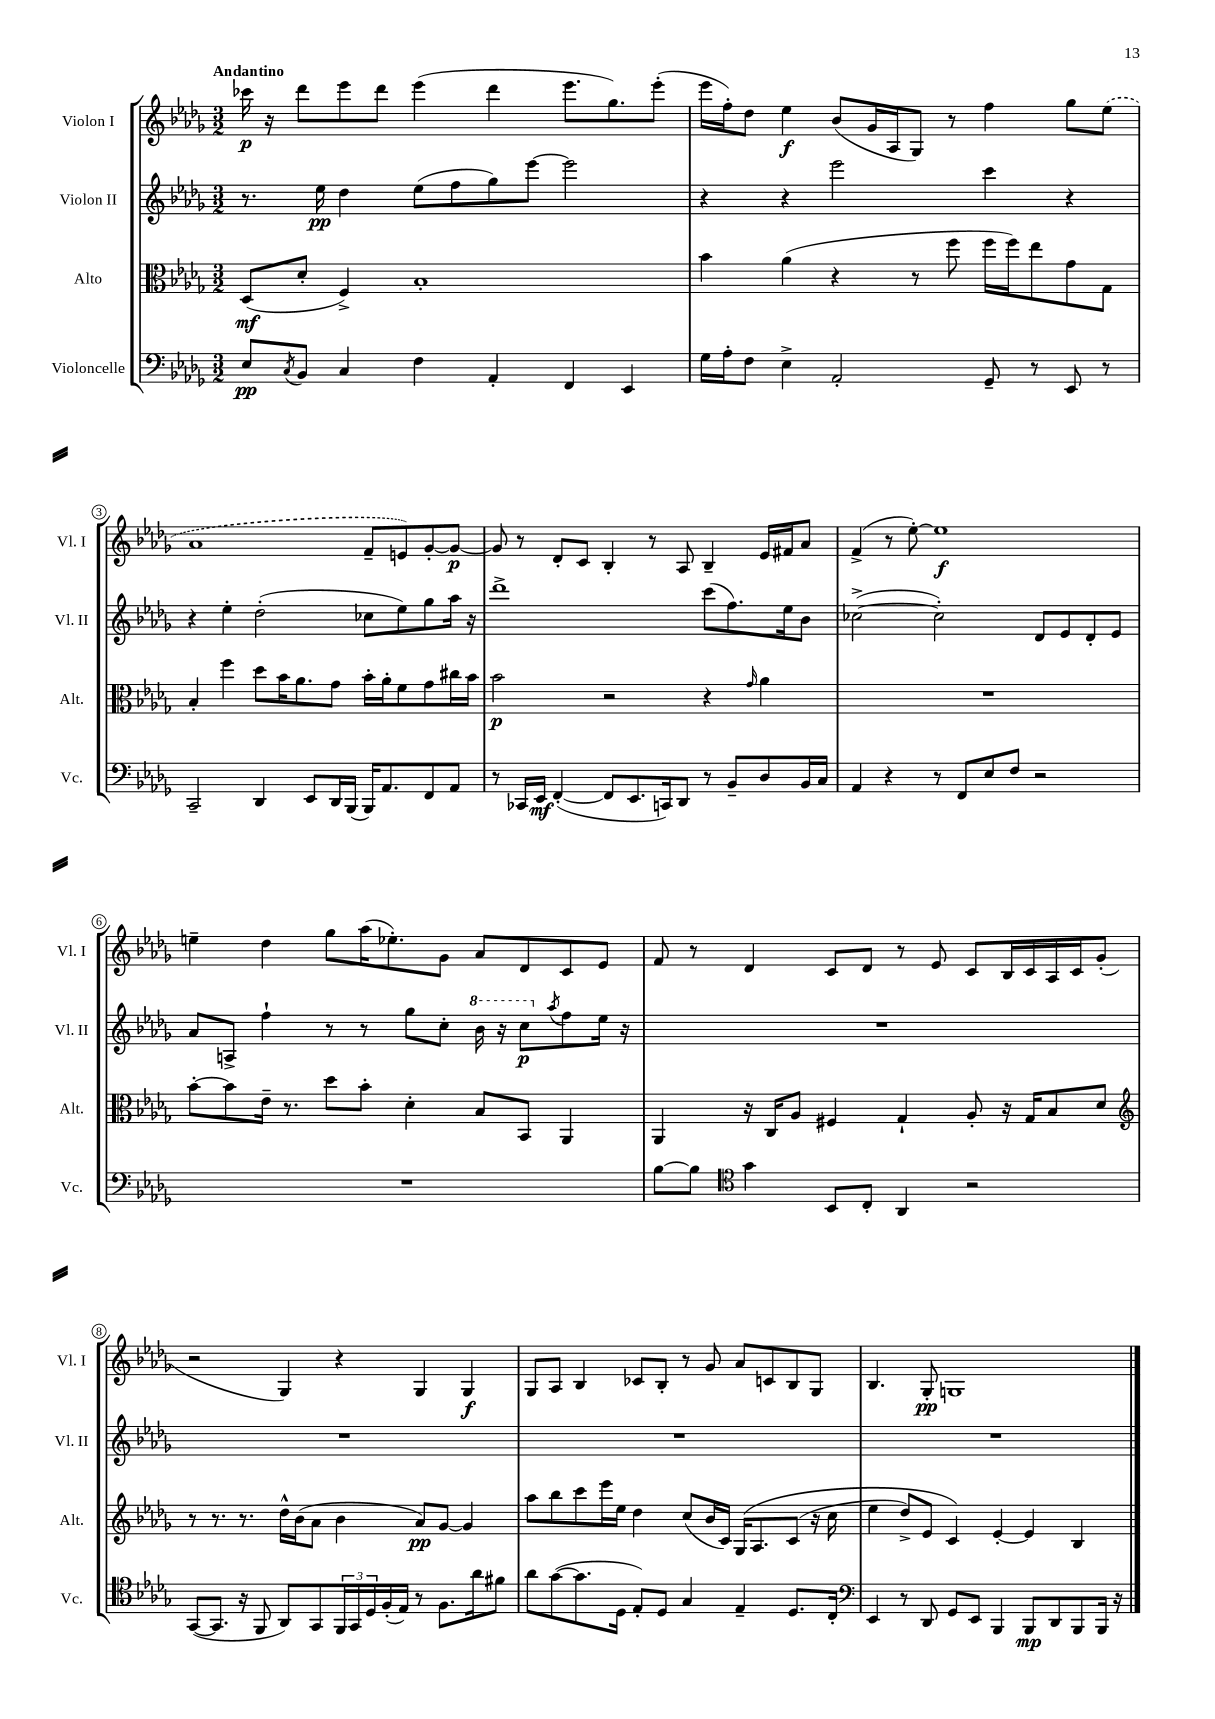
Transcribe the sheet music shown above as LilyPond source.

<<
\new StaffGroup <<
\new Staff = "s0" \with { instrumentName = "Violon I" shortInstrumentName = "Vl. I" } {
    \clef treble \key des \major \numericTimeSignature \time 3/2 \tempo "Andantino"
    ces'''16\p r16 des'''8 ees'''8 des'''8 ees'''4( des'''4 ees'''8. ges''8.) ees'''8-.( |
    ees'''16 f''16-.) des''8 ees''4\f bes'8( ges'16 aes16 ges8) r8 f''4 ges''8 \once \slurDashed ees''8( |
    aes'1 f'8-- e'8) ges'8~-. ges'8~\p |
    ges'8 r8 des'8-. c'8 bes4-. r8 aes8 bes4-- ees'16 fis'16 aes'8 |
    f'4->( r8 ees''8~-.) ees''1\f |
    e''4-- des''4 ges''8 aes''16( ees''8.-.) ges'8 aes'8 des'8 c'8 ees'8 |
    f'8 r8 des'4 c'8 des'8 r8 ees'8 c'8 bes16 c'16 aes16 c'16 ges'8-.( |
    r2 ges4) r4 ges4 ges4\f |
    ges8 aes8 bes4 ces'8 bes8-. r8 ges'8 aes'8 c'8 bes8 ges8 |
    bes4. ges8-.\pp g1 \bar "|." |
}
\new Staff = "s1" \with { instrumentName = "Violon II" shortInstrumentName = "Vl. II" } {
    \clef treble \key des \major \numericTimeSignature \time 3/2
    r8. ees''16\pp des''4 ees''8( f''8 ges''8) ees'''8~ ees'''2 |
    r4 r4 ees'''2 c'''4 r4 |
    r4 ees''4-. des''2-.( ces''8 ees''8) ges''8 aes''16 r16 |
    des'''1-> c'''8( f''8.) ees''16 bes'8 |
    ces''2~->( ces''2-.) des'8 ees'8 des'8-. ees'8 |
    aes'8 a8-> f''4-! r8 r8 ges''8 c''8-. \ottava #1 bes''16 r16 c'''8\p \ottava #0 \acciaccatura { aes''8 } f''8 ees''16 r16 |
    R1. |
    R1. |
    R1. |
    R1. \bar "|." |
}
\new Staff = "s2" \with { instrumentName = "Alto" shortInstrumentName = "Alt." } {
    \clef alto \key des \major \numericTimeSignature \time 3/2
    des8\mf( des'8-. f4->) bes1-. |
    bes'4 aes'4( r4 r8 f''8 f''16 f''16) ees''8 ges'8 ges8 |
    bes4-. f''4 des''8 bes'16 aes'8. ges'8 bes'16-. aes'16-. f'8 ges'8 cis''16 bes'16 |
    bes'2\p r2 r4 \grace { ges'16 } aes'4 |
    R1. |
    bes'8~-. bes'8 ees'16-- r8. des''8 bes'8-. des'4-. bes8 bes,8 aes,4 |
    aes,4 r16 c16 aes8 fis4 ges4-! aes8-. r16 ges16 bes8 des'8 |
    \clef treble r8 r8. r8. des''16-^ bes'16( aes'8 bes'4 aes'8\pp) ges'8~ ges'4 |
    aes''8 bes''8 c'''8 ees'''16 ees''16 des''4 c''8( bes'16 c'16) ges16\( aes8. c'8( r16 c''16 |
    ees''4 des''8->) ees'8 c'4\) ees'4~-. ees'4 bes4 \bar "|." |
}
\new Staff = "s3" \with { instrumentName = "Violoncelle" shortInstrumentName = "Vc." } {
    \clef bass \key des \major \numericTimeSignature \time 3/2
    ees8\pp \acciaccatura { c8 } bes,8 c4 f4 aes,4-. f,4 ees,4 |
    ges16 aes16-. f8 ees4-> aes,2-. ges,8-- r8 ees,8 r8 |
    c,2-- des,4 ees,8 des,16 bes,,16( bes,,16) aes,8. f,8 aes,8 |
    r8 ces,16 ees,16\mf f,4~-.( f,8 ees,8. c,16) des,8 r8 bes,8-- des8 bes,16 c16 |
    aes,4 r4 r8 f,8 ees8 f8 r2 |
    R1. |
    bes8~ bes8 \clef tenor ges'4 bes,8 c8-. aes,4 r2 |
    ges,8~( ges,8. r16 f,8 aes,8) ges,8 \tuplet 3/2 { f,16 ges,16 des16 } f16-.( ees16) r8 f8. aes'16 fis'8 |
    aes'8 ges'8~( ges'8. des16 ees8-.) des8 ges4 ees4-- des8. c16-. |
    \clef bass ees,4 r8 des,8 ges,8 ees,8 bes,,4 bes,,8\mp des,8 bes,,8 bes,,16 r16 \bar "|." |
}
>>
>>
\layout { \context { \Score \override BarNumber.stencil = #(make-stencil-circler 0.1 0.3 ly:text-interface::print) } }
